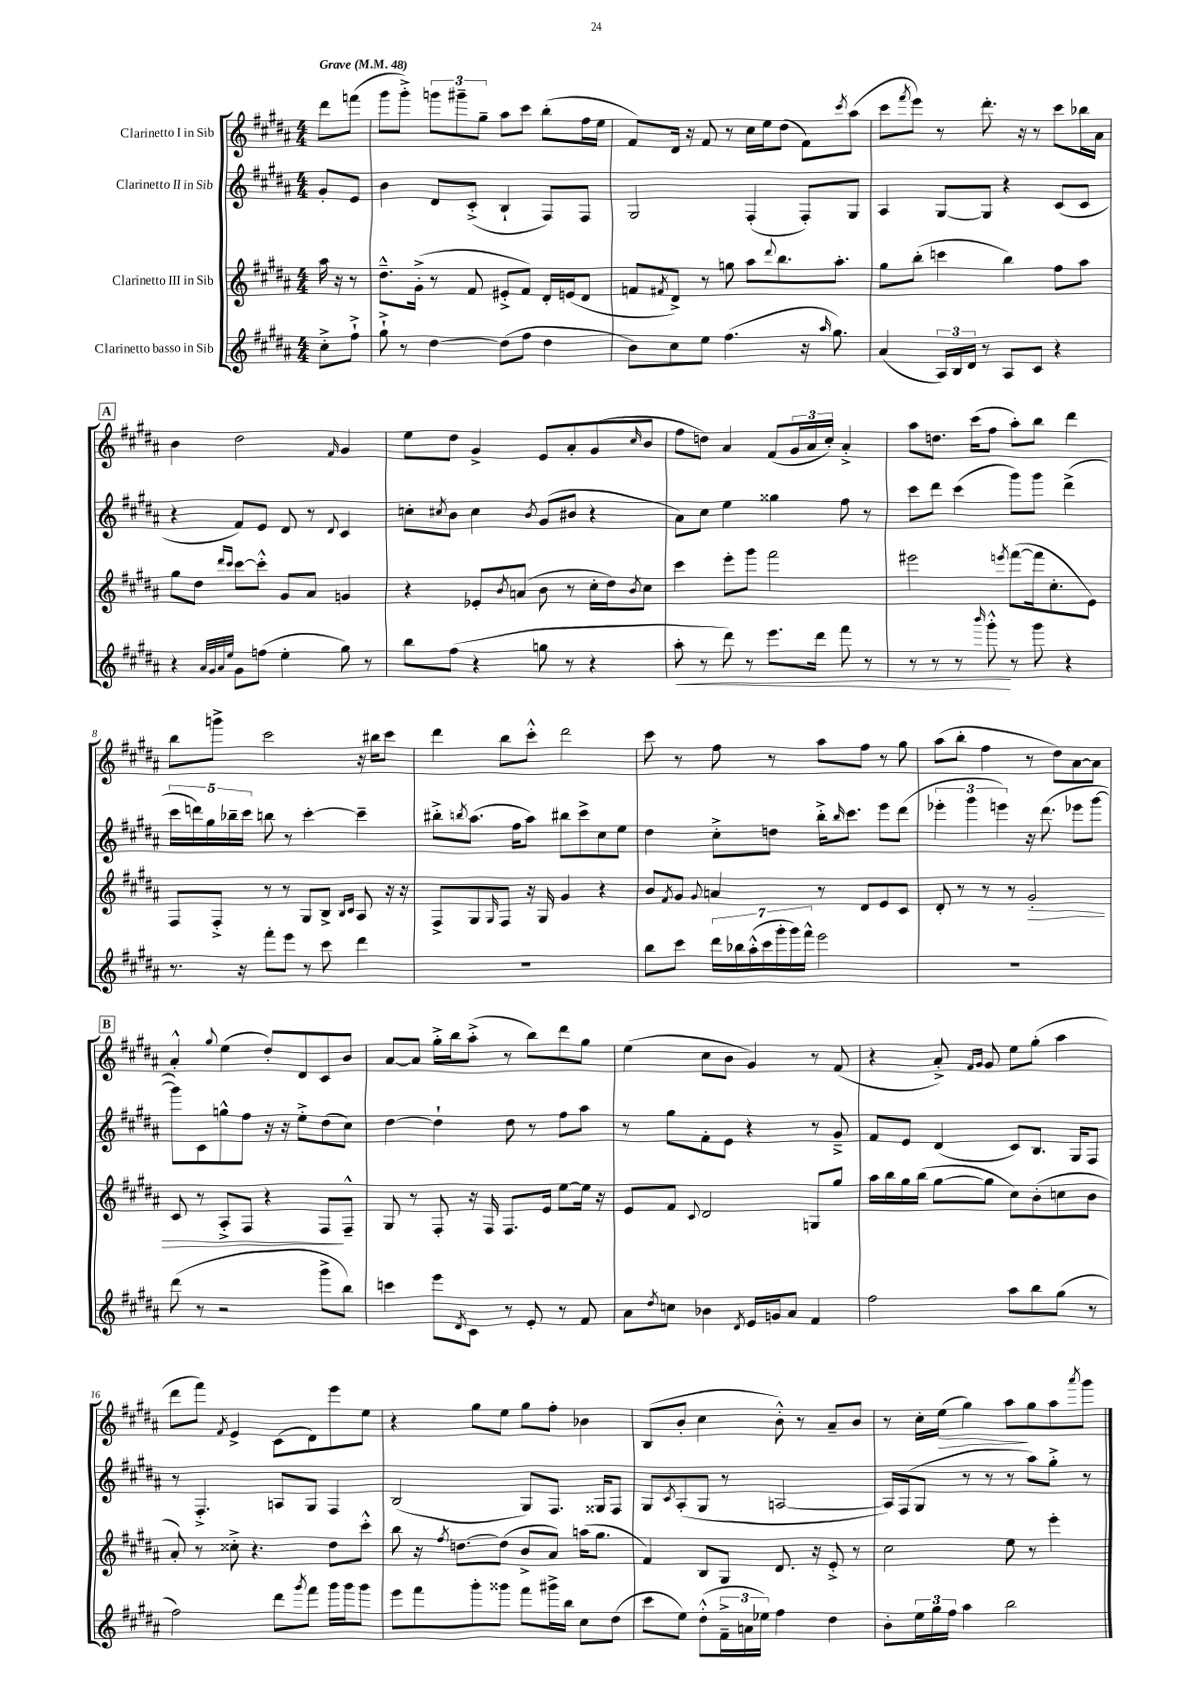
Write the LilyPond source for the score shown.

<<
\new StaffGroup <<
\new Staff = "s0" \with { instrumentName = "Clarinetto I in Sib" } {
    \clef treble \key b \major \numericTimeSignature \time 4/4 \partial 4 \tempo "Grave" 4 = 48
    dis'''8 f'''8( |
    gis'''8 gis'''8-.->) \tuplet 3/2 { g'''8 gis'''8-- gis''8-- } ais''8 cis'''8 b''8-.( fis''16 e''16 |
    fis'8) dis'16 r16 fis'8 r8 cis''16 e''16 dis''8( fis'8) \acciaccatura { cis'''8 } ais''8( |
    cis'''8 \acciaccatura { fis'''8 } e'''8) r8 dis'''8.-. r16 r8 cis'''8 bes''16 ais'16 |
    \mark \markup { \box "A" } b'4 dis''2 \grace { fis'16 } gis'4 |
    e''8 dis''8 gis'4-> e'8 ais'8-. gis'8( \grace { cis''16 } b'8 |
    fis''8 d''8) ais'4 fis'8( \tuplet 3/2 { gis'16 ais'16 cis''16-.) } ais'4-.-> |
    ais''8 d''8. cis'''16( fis''8 ais''8-.) b''8 dis'''4 |
    b''8 g'''8-> cis'''2 r16 bis''16 cis'''8 |
    dis'''4 b''8 cis'''8-.-^ dis'''2 |
    cis'''8 r8 fis''8 r8 ais''8 fis''8 r8 gis''8 |
    ais''8( b''8-. fis''4 r8 dis''8) ais'8~ ais'8 |
    \mark \markup { \box "B" } ais'4-.-^ \appoggiatura { gis''8 } e''4( dis''8-.) dis'8 cis'8 b'8 |
    ais'8~ ais'8 gis''16-.-> b''16 ais''8-.->( r8 b''8) dis'''8 gis''8 |
    e''4( cis''8 b'8 gis'4) r8 fis'8( |
    r4 ais'8-.->) \grace { fis'16 gis'16 } gis'8 e''8 gis''8-.( ais''4 |
    dis'''8 fis'''8) \acciaccatura { fis'8 } e'4-> cis'8( dis'8) e'''8 e''8 |
    r4 gis''8 e''8 gis''8 fis''8-. bes'4 |
    b8( b'8-. cis''4 b'8-.-^) r8 ais'8-- b'8 |
    r8 cis''16-. e''16\>( gis''4) ais''8\! gis''8 ais''8 \acciaccatura { ais'''8 } gis'''8 \bar "|." |
}
\new Staff = "s1" \with { instrumentName = "Clarinetto II in Sib" } {
    \clef treble \key b \major \numericTimeSignature \time 4/4 \partial 4
    gis'8-. e'8 |
    b'4 dis'8 cis'8-.->( b4-! fis8) fis8 |
    gis2 fis4-.( fis8-.) gis8 |
    ais4 gis8~ gis8 r4 cis'8( cis'8 |
    \mark \markup { \box "A" } r4 fis'8) e'8 dis'8 r8 \appoggiatura { dis'8 } cis'4 |
    c''8-. \acciaccatura { cis''8 } b'8 cis''4 \acciaccatura { b'8 } gis'8( bis'8 r4 |
    ais'8) cis''8 e''4 gisis''4 fis''8 r8 |
    cis'''8 dis'''8 cis'''4( gis'''8) gis'''8 dis'''4->( |
    \tuplet 5/4 { cis'''16 d'''16) gis''16 bes''16-- cis'''16 } b''8 r8 cis'''4~-. cis'''4-- |
    bis''8-.-> \acciaccatura { b''8 } ais''8.( fis''16 ais''8) bis''8 cis'''8-> cis''8 e''8 |
    dis''4 cis''8-.-> d''8 b''16-.-> \grace { b''16 } cis'''8. e'''8 dis'''8( |
    \tuplet 3/2 { ees'''4-. gis'''4 e'''4) } r16 dis'''8.( ees'''8 gis'''8~ |
    \mark \markup { \box "B" } gis'''8) cis'8 g''8-^ fis''8 r16 r16 e''8-.-> dis''8( cis''8) |
    dis''4~ dis''4-! dis''8 r8 fis''8 ais''8 |
    r8 gis''8 fis'8-. e'8 r4 r8 gis'8---> |
    fis'8 e'8 dis'4( cis'8) b8. gis16 fis8 |
    r8 fis4.-.-> a8 gis8 fis4 |
    b2( gis8) fis8. gisis16 fis8 |
    gis8 \acciaccatura { cis'8 } ais8-.( gis8 r8 a2~ |
    a16) fis16( gis8 r8 r8 r8 ais''8) gis''8-.-> r8 \bar "|." |
}
\new Staff = "s2" \with { instrumentName = "Clarinetto III in Sib" } {
    \clef treble \key b \major \numericTimeSignature \time 4/4 \partial 4
    ais''16 r16 r8 |
    dis''8.---^ gis'16-.->( r8 fis'8 eis'8-.-> fis'8) dis'16-. e'16( dis'8 |
    f'8 \acciaccatura { fis'8 } dis'8->) r8 g''8 ais''8 \appoggiatura { dis'''8 } b''8. ais''8.-. |
    gis''8 b''8-.( c'''4 b''4) fis''8 ais''8 |
    \mark \markup { \box "A" } gis''8 dis''8 \grace { dis'''16 cis'''16 } cis'''8~ cis'''8-.-^ gis'8 ais'8 g'4 |
    r4 ees'8-. \acciaccatura { b'8 } a'8( b'8 r8 cis''16-. dis''16) \acciaccatura { b'8 } cis''8 |
    cis'''4 e'''8-. gis'''8 fis'''2 |
    eis'''2 \acciaccatura { e'''8 } fis'''8~( fis'''16 cis''8.-. e'8) |
    fis8 fis8-.-> r8 r8 gis8 b8-> \grace { b16 cis'16 } ais8 r16 r16 |
    fis8-> gis8 \grace { gis16 } fis8 r16 gis16 gis'4 r4 |
    b'8 \acciaccatura { fis'8 } gis'8 \appoggiatura { gis'8 } a'4 r8 dis'8 e'8 cis'8 |
    dis'8-. r8 r8 r8 gis'2-.\> |
    \mark \markup { \box "B" } cis'8 r8 ais8-.-> fis8 r4 fis8\! fis8---^ |
    gis8 r8 fis8-. r16 fis16 fis8. e'16 e''8~ e''16 r16 |
    e'8 fis'8 \appoggiatura { cis'8 } dis'2 g8 gis''8 |
    ais''16 b''16 gis''16 b''16( gis''8~ gis''8 cis''8) b'8-.( c''8 b'8 |
    ais'8-.) r8 cisis''8-.-> r4. dis''8 cis'''8-.-^ |
    b''8 r16 \acciaccatura { fis''8 } d''8.~ d''8( b'8-> ais'8) a''16( gis''8. |
    fis'4) b8 gis8 dis'8. r16 e'8-.-> r8 |
    cis''2 e''8 r8 e'''4-. \bar "|." |
}
\new Staff = "s3" \with { instrumentName = "Clarinetto basso in Sib" } {
    \clef treble \key b \major \numericTimeSignature \time 4/4 \partial 4
    cis''8-.-> fis''8-!-> |
    gis''8-!-> r8 dis''4~ dis''8( fis''8 dis''4 |
    b'8) cis''8 e''8 fis''4.( r16 \grace { ais''16 } gis''8.) |
    ais'4( \tuplet 3/2 { ais16) b16 dis'16 } r8 ais8 cis'8 r4 |
    \mark \markup { \box "A" } r4 \grace { ais'32 gis'32 ais'32 e''32 } gis'8 f''8( e''4-. gis''8) r8 |
    b''8 fis''8( r4 g''8 r8 r4 |
    ais''8-.\< r8 dis'''8) r8 e'''8. dis'''16 fis'''8 r8 |
    r8 r8 r8 \grace { b'''16 } gis'''8-.-^\! r8 gis'''8 r4 |
    r8. r16 fis'''8-. e'''8 r8 cis'''8 dis'''4 |
    R1 |
    b''8 cis'''8 \tuplet 7/4 { dis'''16 bes''16 ais''16-.-^( cis'''16 gis'''16-. gis'''16) fis'''16-^ } e'''2 |
    R1 |
    \mark \markup { \box "B" } dis'''8( r8 r2 gis'''8-> b''8) |
    c'''4 e'''8 \acciaccatura { dis'8 } cis'8 r8 e'8-. r8 fis'8 |
    ais'8 \acciaccatura { dis''8 } c''8 bes'4 \acciaccatura { dis'8 } e'16 g'16 ais'8 fis'4 |
    fis''2 ais''8 b''8 gis''8( r8 |
    fis''2) dis'''8 \acciaccatura { gis'''8 } fis'''8 gis'''16 gis'''16 gis'''8 |
    e'''8 fis'''8 gis'''8-. gisis'''8 fis'''8 gis'''16-> b''16 cis''8 dis''8( |
    cis'''8 e''8) dis''8-.-^( \tuplet 3/2 { fis'16---> a'16 ees''16) } fis''4 dis''4 |
    b'8-. \tuplet 3/2 { e''16 gis''16 fis''16 } ais''4 b''2 \bar "|." |
}
>>
>>
